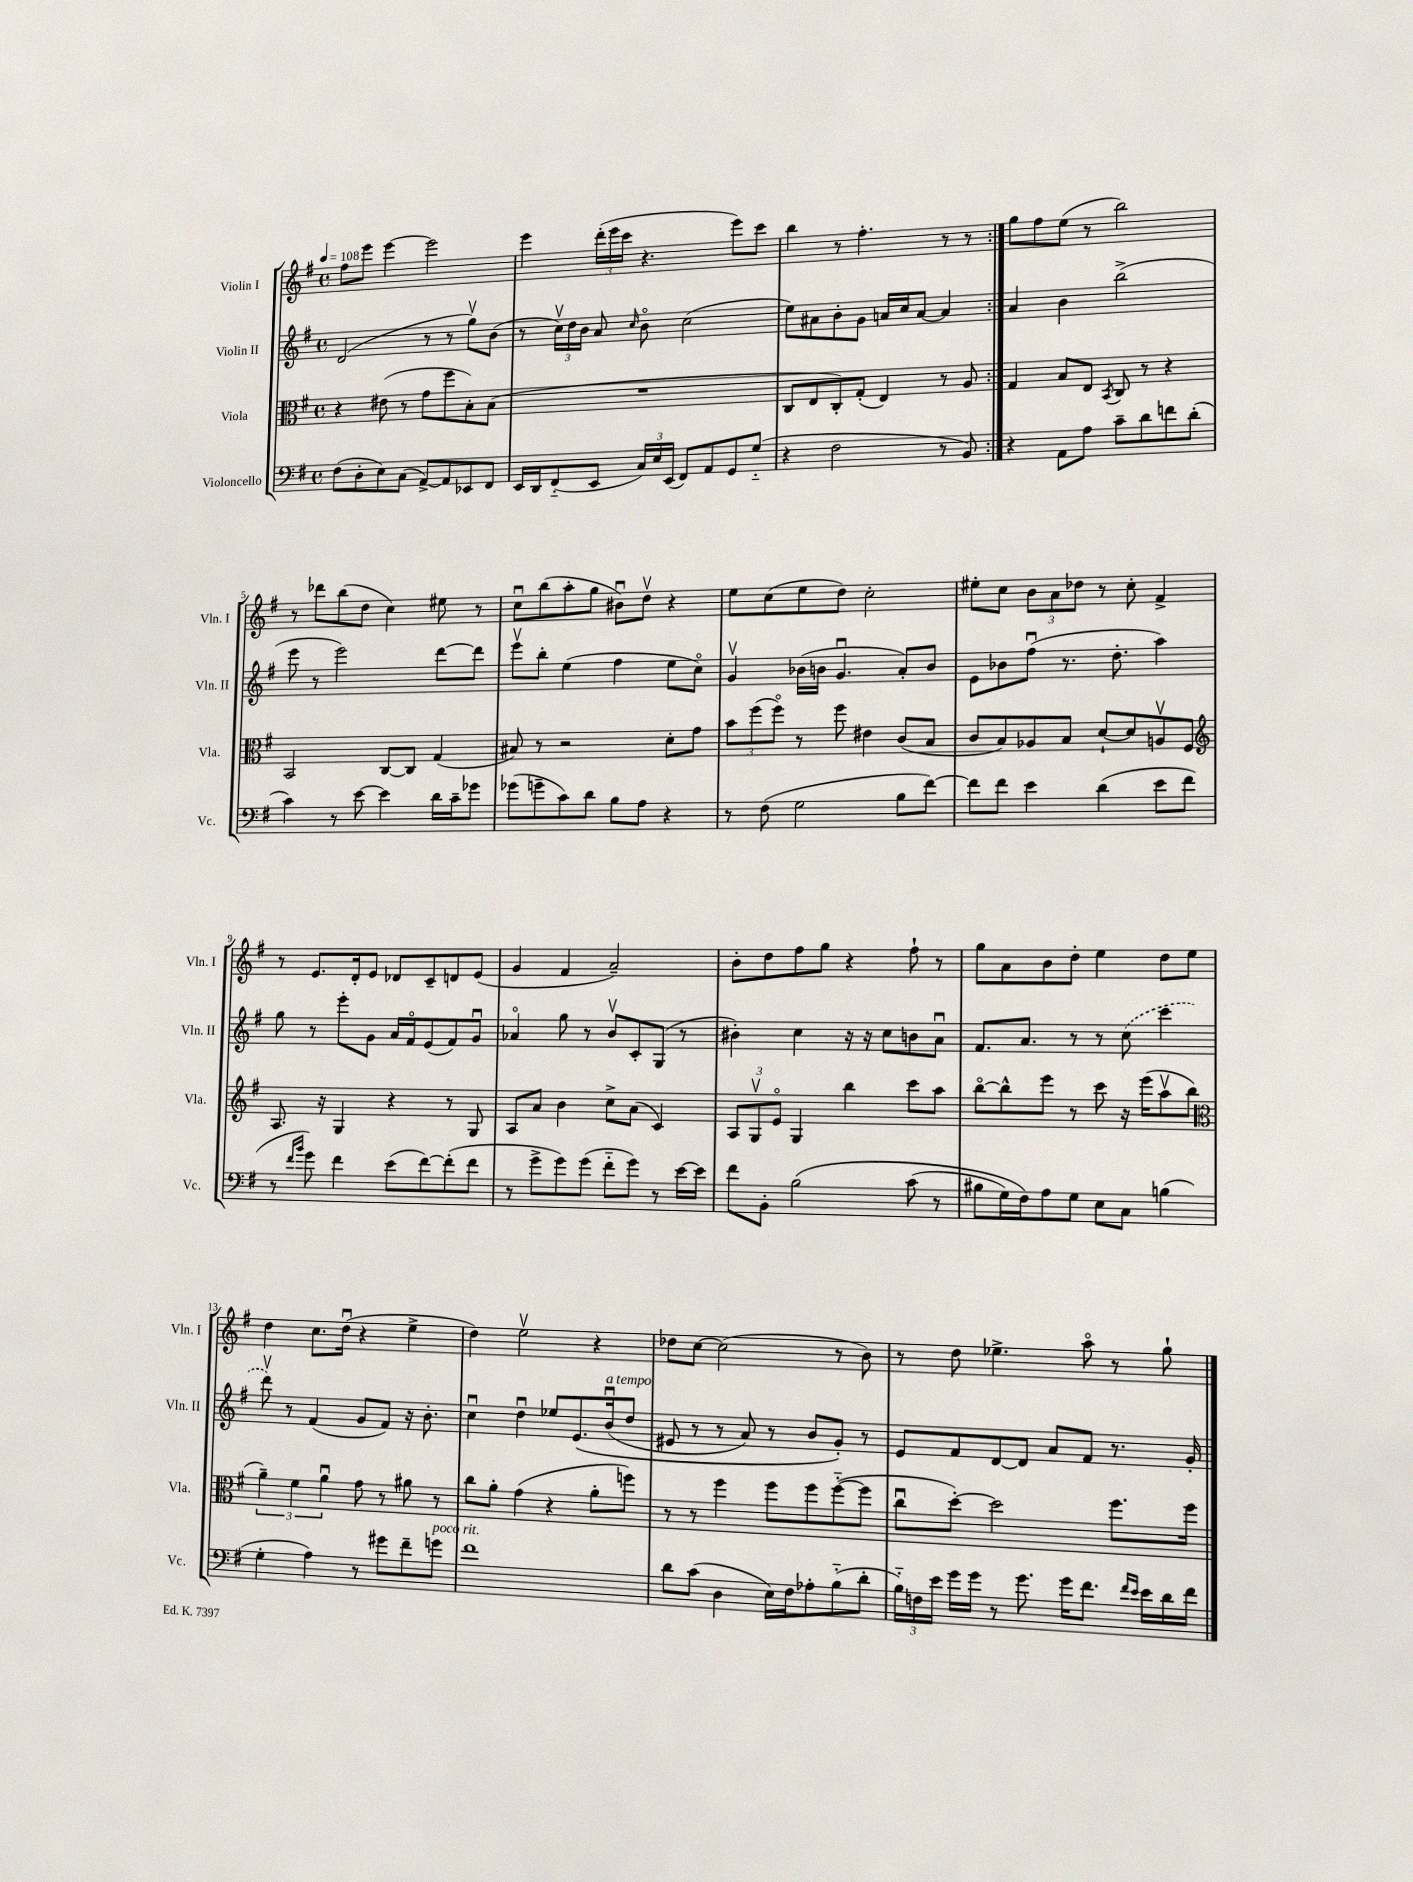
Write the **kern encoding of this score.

**kern	**kern	**kern	**kern
*staff4	*staff3	*staff2	*staff1
*clefF4	*clefC3	*clefG2	*clefG2
*k[f#]	*k[f#]	*k[f#]	*k[f#]
*M4/4	*M4/4	*M4/4	*M4/4
*met(c)	*met(c)	*met(c)	*met(c)
*MM108	*MM108	*MM108	*MM108
(8F#	4r	(2d	8ff#
8D'	.	.	8eee
8E)	(8e#	.	[4eee
(8C	8r	.	.
[8AA^)	8g	8r	2eee]
8AA]	8ff#	8r	.
8EE-	8B')	8ggv)	.
8FF#	(8B	(8b	.
=	=	=	=
16EE	1r	8r	4eee
16DD	.	.	.
(8FF#'~	.	24ccv)	.
.	.	24dd	.
.	.	24b	.
8EE	.	8a	(24ddd'
.	.	.	24eee
.	.	.	24ccc
.	.	16qqcc	.
24C)	.	8bo	4.r
24E	.	.	.
(24EE	.	.	.
8FF#)	.	(2cc	.
8AA	.	.	.
8GG	.	.	8eee)
(8G'~	.	.	8ccc
=	=	=	=
4r	8C	8ee)	4bb
.	8E	8a#	.
2F#	8C')	8b'	8r
.	(8G'	8g	4.ff#'
.	4E)	16a	.
.	.	16cc	.
.	.	[8a	.
8r	8r	4a]	8r
8BB)	8A	.	8r
=:|!	=:|!	=:|!	=:|!
4r	4G	4a	8gg
.	.	.	8ff#
8AA	8B	4b	(8ee
8A	8E	.	8r
.	8qBB	.	.
8c~	8C	(2bb^	2bb)
8d	8r	.	.
8f	4r	.	.
(8d'	.	.	.
=	=	=	=
4c)	2BB	8eee	8r
.	.	8r	8ddd-
8r	.	2eee)	(8bb
[8e	.	.	8dd
4e]	[8C	.	4cc)
.	8C]	.	.
16d	(4G	[8ddd	8ee#
16c~	.	.	.
8g-	.	8ddd]	8r
=	=	=	=
(8g-	8B#)	8eeev	8ccu
8g~	8r	8bb'	(8bb
8c)	2r	(4ee	8aa'
8d	.	.	8gg
8B	.	4ff#	8b#u)
8A	.	.	8ddv
4r	8d'	8ee	4r
.	8g	8cco)	.
=	=	=	=
8r	12b	4gv	8ee
.	(12ff#	.	.
(8F#	.	.	(8cc
.	12ff#o)	.	.
2G	8r	(16b-	8ee
.	.	16b	.
.	8ff#	4.gu	8dd)
.	4e#	.	2cc'
8B	(8c	8a')	.
[8f#)	8B	8b	.
=	=	=	=
8f#]	8c	8e	8ee#'
8f#	8B)	8b-	8cc
4e	8A-	(8ff#u	12b
.	.	.	12a
.	8B	8.r	.
.	.	.	12dd-
(4d	[8d`	.	8r
.	.	8.dd'	.
.	8d]	.	8cc'
8e	8Av	4aa)	4f#^
8f#	8F#	.	.
=	=	=	=
*	*clefG2	*	*
8r	8.A	8gg	8r
16qqf#	.	.	.
16qqb	.	.	.
8g)	.	8r	8.e
.	16r	.	.
4f#	4G	8eee'	.
.	.	.	16d'
.	.	8g	8e
(8e	4r	16a	8d-
.	.	16f#o	.
[8f#)	.	(8e	8c~
(8f#']	8r	8f#)	8d
8f#	8G	8gu	(8e
=	=	=	=
8r	8A	4a-o	4g
8g^	8a	.	.
8g)	4b	8gg	4f#
(8g	.	8r	.
8f#'~	8cc^	8bv	2a~)
8g)	(8a	8c'	.
8r	4c)	(8G	.
[16e	.	8r	.
16e]	.	.	.
=	=	=	=
8f#	12A	4b#')	8b'
.	12Gv	.	.
8BB'	.	.	8dd
.	12eo	.	.
&(2B	4G	4cc	8ff#
.	.	.	8gg
.	4bb	16r	4r
.	.	16r	.
.	.	8cc	.
(8c	8ccc	8b	8ff#`
8r	8aa	8au	8r
=	=	=	=
8B#	[8bbo	8.f#	8gg
16G)	8bb^^]	.	8a
16F#&)	.	8.a	.
8A	8eee	.	8b
8G	8r	8r	8dd'
8E	8ccc	8r	4ee
8C	16r	(8cc	.
.	(16eee	.	.
(4B	8aav	4ccc	8dd
.	8bb	.	8ee
=	=	=	=
*	*clefC3	*	*
4G'	6a~)	8dddv)	4dd
.	.	8r	.
.	6f#	.	.
4A)	.	(4f#	8.cc
.	6au	.	.
.	.	.	(16ddu
8r	8g	8g	4r
8g#	8r	8f#)	.
8f#~	8a#	16r	4ee^
.	.	8.b'	.
8g	8r	.	.
=	=	=	=
1f#	8cc	4ccu	4dd)
.	8a'	.	.
.	(4g	4ddu	2eev
.	4r	8ee-	.
.	.	&(8.e	.
.	8a'	.	4r
.	.	(16bu	.
.	8ff)	8dd	.
=	=	=	=
8d	8r	8e#	8dd-
(8c	8r	8r	[8cc
4D	4ff#	8r	(2cc]
.	.	8a)	.
16E)	8ff#	8r	.
16F#	.	.	.
8A-'	8ff#	8b	.
(8B'~	([8ff#'~	8g'&)	8r
8d'	8ff#]	8r	8b)
=	=	=	=
24B'~)	8ccu	8e	8r
24F	.	.	.
24e	.	.	.
16g	[8dd')	8f#	8dd
16g	.	.	.
8r	2dd]	[8d	4.ee-^
8.g	.	8d]	.
.	.	8a	.
16g	.	.	.
8.f#	.	8f#	8aao
.	8.ff#	8.r	8r
16qqf#	.	.	.
16qqe	.	.	.
16e	.	.	.
16d	.	.	8gg`
16f#	16ff#	16g'	.
==	==	==	==
*-	*-	*-	*-
